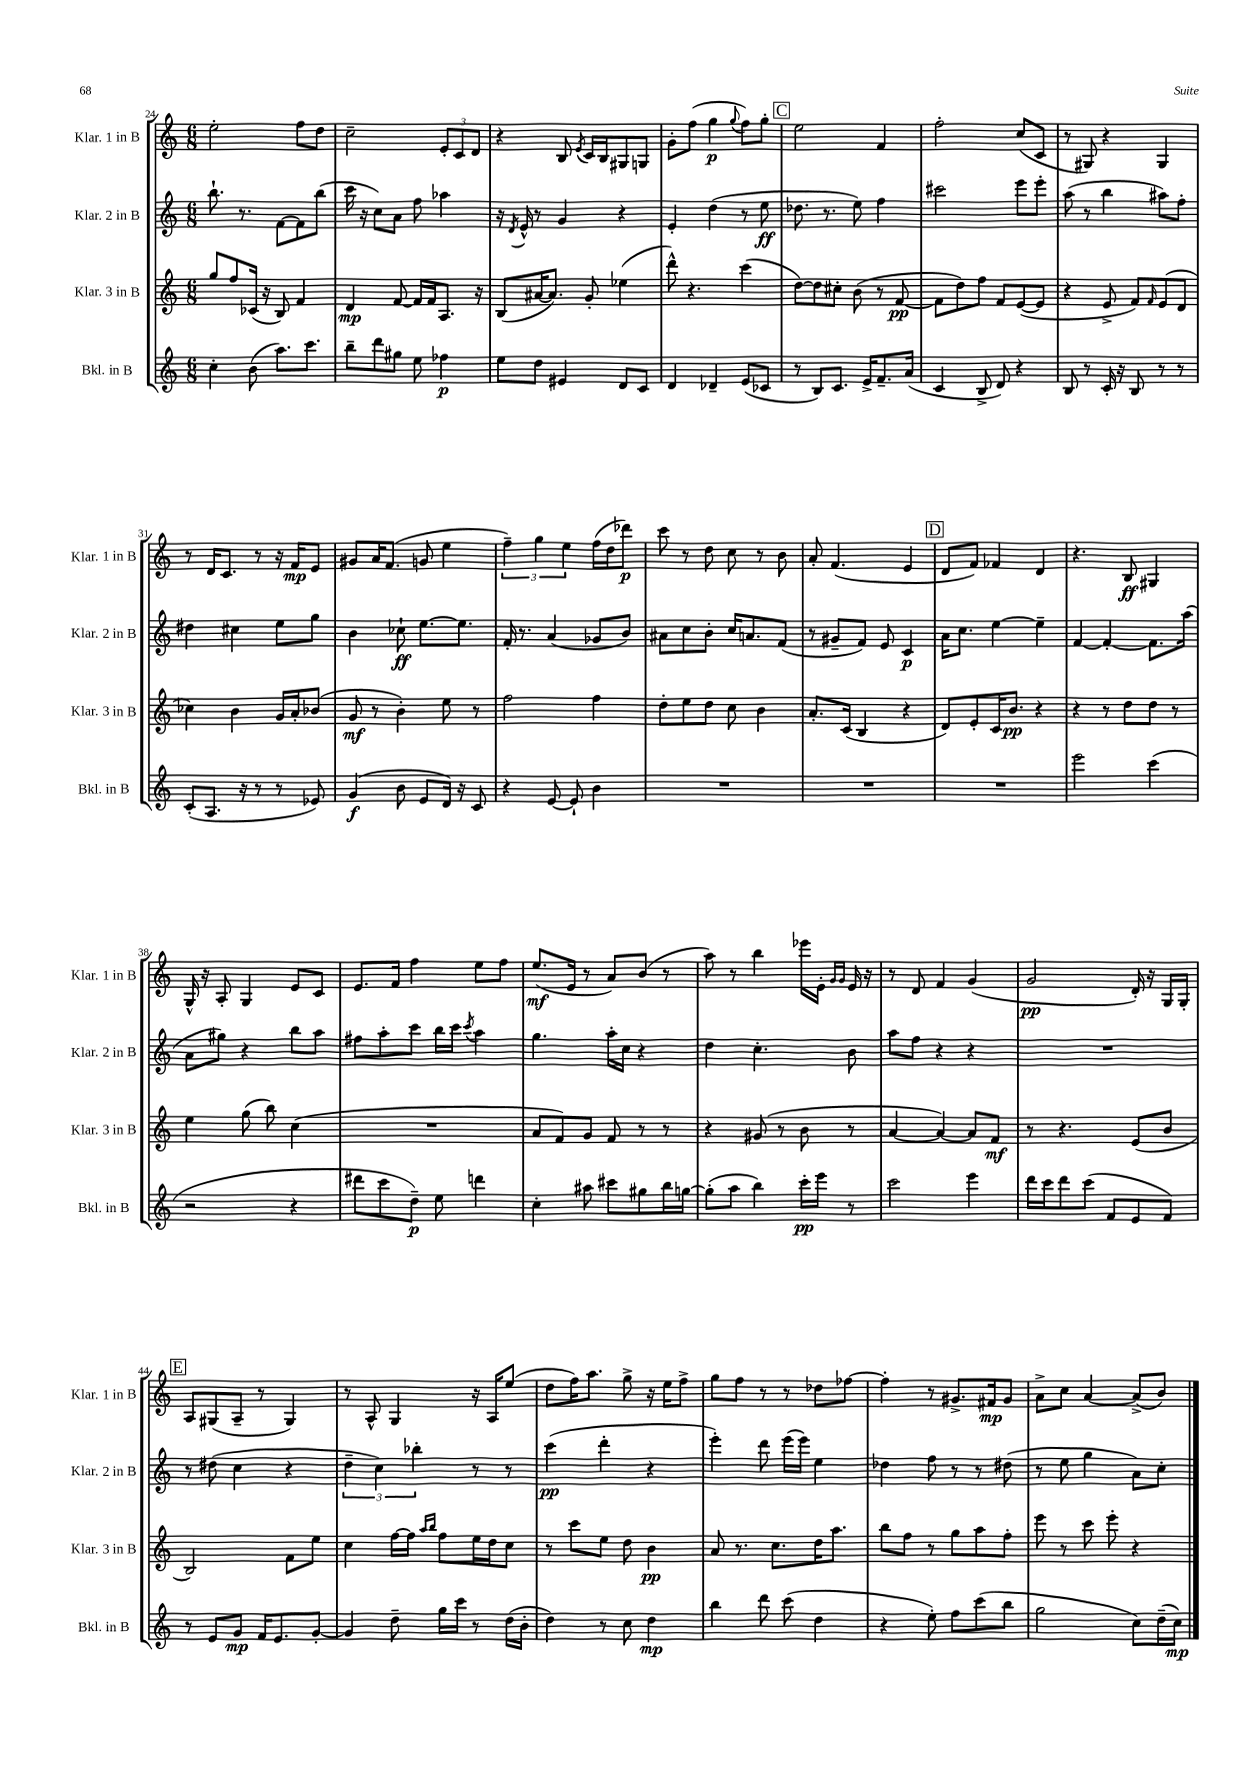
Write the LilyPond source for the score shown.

<<
\new StaffGroup <<
\new Staff = "s0" \with { instrumentName = "Klar. 1 in B" shortInstrumentName = "Klar. 1 in B" } {
    \clef treble \key c \major \numericTimeSignature \time 6/8
    e''2-. f''8 d''8 |
    c''2-- \tuplet 3/2 { e'8-. c'8 d'8 } |
    r4 b8 \acciaccatura { e'8 } c'16 b16 gis8 g8 |
    g'8-. f''8( g''4\p \appoggiatura { g''8 } f''8) g''8-. |
    \mark \markup { \box "C" } e''2 f'4 |
    f''2-. c''8( c'8 |
    r8 gis8) r4 gis4 |
    r8 d'16 c'8. r8 r16 f'16\mp e'8 |
    gis'8 a'16 f'8.( g'8 e''4 |
    \tuplet 3/2 { f''4--) g''4 e''4 } f''16( d''16 des'''8\p) |
    c'''8 r8 d''8 c''8 r8 b'8 |
    a'8-. f'4.( e'4 |
    \mark \markup { \box "D" } d'8 f'8) fes'4 d'4 |
    r4. b8\ff gis4 |
    g16-^ r16 a8-. g4 e'8 c'8 |
    e'8. f'16 f''4 e''8 f''8 |
    e''8.\mf( e'16 r8 a'8) b'8( r8 |
    a''8) r8 b''4 ees'''16 e'16-. \grace { g'16 g'16 } e'16 r16 |
    r8 d'8 f'4 g'4( |
    g'2\pp d'16-.) r16 g16 g16-. |
    \mark \markup { \box "E" } a8 gis8( a8-- r8 gis4) |
    r8 a8-^ g4 r16 a16 e''8( |
    d''8 f''16) a''8. g''8-> r16 e''16 f''8-> |
    g''8 f''8 r8 r8 des''8 fes''8~ |
    fes''4-. r8 gis'8.-> fis'16\mp gis'8 |
    a'8-> c''8 a'4~ a'8->( b'8) \bar "|." |
}
\new Staff = "s1" \with { instrumentName = "Klar. 2 in B" shortInstrumentName = "Klar. 2 in B" } {
    \clef treble \key c \major \numericTimeSignature \time 6/8
    b''8.-! r8. f'8~ f'8 b''8( |
    c'''16 r16 c''8) a'8 f''8 aes''4 |
    r16 \acciaccatura { d'8 } e'16-^ r8 g'4 r4 |
    e'4-. d''4( r8 e''8\ff |
    \mark \markup { \box "C" } des''8. r8. e''8) f''4 |
    cis'''2 e'''8 e'''8-. |
    a''8( r8 b''4 ais''8) f''8-. |
    dis''4 cis''4 e''8 g''8 |
    b'4 ces''8-!\ff e''8.~ e''8. |
    f'16-. r8. a'4( ges'8 b'8) |
    ais'8 c''8 b'8-. c''16 a'8. f'8( |
    r8 gis'8-- f'8) e'8 c'4\p |
    \mark \markup { \box "D" } a'16 c''8. e''4~ e''4-- |
    f'4~ f'4~-. f'8. a''16( |
    a'8 gis''8) r4 b''8 a''8 |
    fis''8 a''8-. c'''8 b''16 c'''16 \acciaccatura { c'''8 } a''4 |
    g''4. a''16-. c''16 r4 |
    d''4 c''4.-. b'8 |
    a''8 f''8 r4 r4 |
    R2. |
    \mark \markup { \box "E" } r8 dis''8( c''4 r4 |
    \tuplet 3/2 { d''4-- c''4) bes''4-. } r8 r8 |
    c'''4\pp( d'''4-. r4 |
    e'''4-.) d'''8 e'''16( e'''16) e''4 |
    des''4 f''8 r8 r8 dis''8( |
    r8 e''8 g''4 a'8) c''8-. \bar "|." |
}
\new Staff = "s2" \with { instrumentName = "Klar. 3 in B" shortInstrumentName = "Klar. 3 in B" } {
    \clef treble \key c \major \numericTimeSignature \time 6/8
    g''8 f''8 ces'16( r16 b8) f'4 |
    d'4\mp f'8~ f'16 f'16 a8. r16 |
    b8( ais'16~ ais'8.) g'8-. ees''4( |
    d'''8-^) r4. c'''4( |
    \mark \markup { \box "C" } d''8~) d''8 cis''8-. b'8( r8 f'8~\pp |
    f'8 d''8) f''8 f'8 e'8~( e'8 |
    r4 e'8-> f'8) \grace { f'16 } e'8( d'8 |
    ces''4) b'4 g'16 a'16-. bes'8( |
    g'8\mf r8 b'4-.) e''8 r8 |
    f''2 f''4 |
    d''8-. e''8 d''8 c''8 b'4 |
    a'8.-. c'16( b4 r4 |
    \mark \markup { \box "D" } d'8) e'8-. c'16 b'8.\pp r4 |
    r4 r8 d''8 d''8 r8 |
    e''4 g''8( b''8) c''4( |
    R2. |
    a'8 f'8) g'8 f'8 r8 r8 |
    r4 gis'8( r8 b'8 r8 |
    a'4~ a'4~) a'8 f'8\mf |
    r8 r4. e'8( b'8 |
    \mark \markup { \box "E" } b2) f'8 e''8 |
    c''4 f''16~ f''16 \grace { a''16 b''16 } f''8 e''16 d''16 c''8 |
    r8 c'''8 e''8 d''8 b'4\pp |
    a'8 r8. c''8. d''16 a''8. |
    b''8 f''8 r8 g''8 a''8 f''8-. |
    e'''8 r8 c'''8 e'''8-. r4 \bar "|." |
}
\new Staff = "s3" \with { instrumentName = "Bkl. in B" shortInstrumentName = "Bkl. in B" } {
    \clef treble \key c \major \numericTimeSignature \time 6/8
    c''4-. b'8( a''8.) c'''8. |
    b''8-- d'''8 gis''8 e''8 fes''4\p |
    e''8 d''8 eis'4 d'8 c'8 |
    d'4 des'4-- e'8( ces'8 |
    \mark \markup { \box "C" } r8 b8) c'8. e'16-> f'8.-- a'16( |
    c'4 b8-> d'8) r4 |
    b8 r8 c'16-. r16 b8 r8 r8 |
    c'8-.( a8. r16 r8 r8 ees'8) |
    g'4\f( b'8 e'8 d'16) r16 c'8 |
    r4 e'8~ e'8-! b'4 |
    R2. |
    R2. |
    \mark \markup { \box "D" } R2. |
    e'''2 c'''4( |
    r2 r4 |
    dis'''8 c'''8 d''8--\p) e''8 d'''4 |
    c''4-. ais''8 cis'''8 gis''8 b''16 g''16~ |
    g''8-.( a''8 b''4) c'''16-.\pp e'''16 r8 |
    c'''2 e'''4 |
    d'''16 c'''16 d'''8 c'''8( f'8 e'8 f'8) |
    \mark \markup { \box "E" } r8 e'8 g'8\mp f'16 e'8. g'8~-. |
    g'4 d''8-- g''16 c'''16 r8 d''16( b'16-. |
    d''4) r8 c''8 d''4\mp |
    b''4 d'''8 c'''8( d''4 |
    r4 e''8-.) f''8 c'''8( b''8 |
    g''2 c''8) d''16--( c''16\mp) \bar "|." |
}
>>
>>
\layout { \context { \Score currentBarNumber = #24 } }
